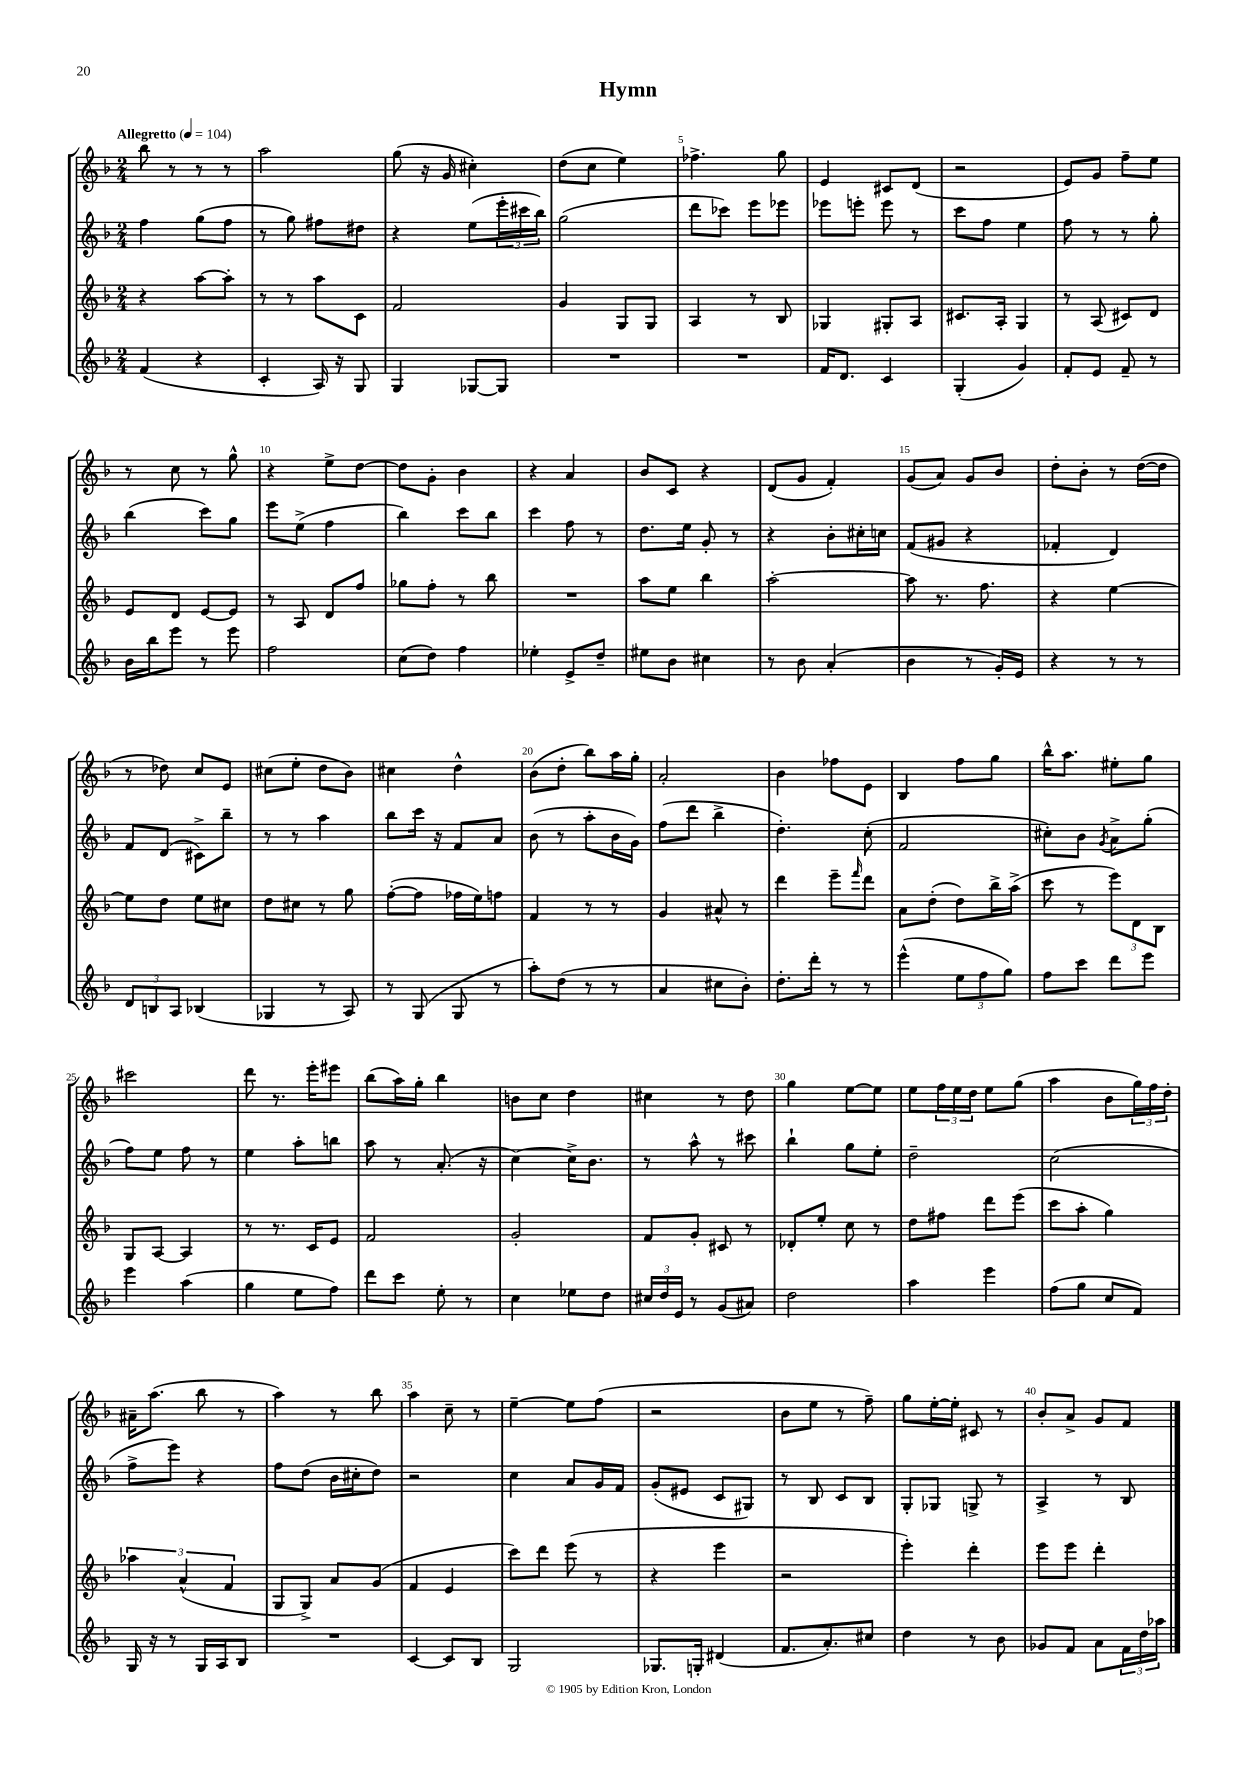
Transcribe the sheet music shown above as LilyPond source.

\header { title = "Hymn" }
<<
\new StaffGroup <<
\new Staff = "s0" {
    \clef treble \key f \major \numericTimeSignature \time 2/4 \tempo "Allegretto" 4 = 104
    bes''8 r8 r8 r8 |
    a''2 |
    g''8( r16 g'16 cis''4-.) |
    d''8( c''8 e''4) |
    fes''4.-> g''8 |
    e'4 cis'8 d'8( |
    r2 |
    e'8) g'8 f''8-- e''8 |
    r8 c''8 r8 g''8-^ |
    r4 e''8-> d''8~ |
    d''8 g'8-. bes'4 |
    r4 a'4 |
    bes'8 c'8 r4 |
    d'8( g'8 f'4-.) |
    g'8( a'8) g'8 bes'8 |
    d''8-. bes'8-. r8 d''16~( d''16 |
    r8 des''8) c''8 e'8 |
    cis''8( e''8-. d''8 bes'8) |
    cis''4 d''4-^ |
    bes'8( d''8-. bes''8) a''16 g''16-. |
    a'2-. |
    bes'4 fes''8 e'8 |
    bes4 f''8 g''8 |
    bes''16-^ a''8. eis''8-. g''8 |
    cis'''2 |
    d'''8 r8. e'''16-. eis'''8 |
    bes''8( a''16) g''16-. bes''4 |
    b'8 c''8 d''4 |
    cis''4 r8 d''8 |
    g''4 e''8~ e''8 |
    e''8 \tuplet 3/2 { f''16 e''16 d''16 } e''8 g''8( |
    a''4 bes'8 \tuplet 3/2 { g''16) f''16 d''16-. } |
    ais'16-- a''8.( bes''8 r8 |
    a''4) r8 bes''8 |
    a''4 c''8-- r8 |
    e''4~-- e''8 f''8( |
    r2 |
    bes'8 e''8 r8 f''8--) |
    g''8 e''16~-. e''16-. cis'8 r8 |
    bes'8-. a'8-> g'8 f'8 \bar "|." |
}
\new Staff = "s1" {
    \clef treble \key f \major \numericTimeSignature \time 2/4
    f''4 g''8( f''8 |
    r8 g''8) fis''8 dis''8 |
    r4 e''8( \tuplet 3/2 { e'''16-. cis'''16 bes''16) } |
    g''2( |
    d'''8 ces'''8) e'''8 ees'''8 |
    ees'''8 e'''8-. e'''8 r8 |
    c'''8 f''8 e''4 |
    f''8 r8 r8 g''8-. |
    bes''4( c'''8) g''8 |
    e'''8 e''8->( f''4 |
    bes''4) c'''8 bes''8 |
    c'''4 f''8 r8 |
    d''8. e''16 g'8-. r8 |
    r4 bes'8-. cis''16-. c''16 |
    f'8( gis'8 r4 |
    fes'4-. d'4) |
    f'8 d'8( cis'8->) bes''8-- |
    r8 r8 a''4 |
    bes''8 c'''16 r16 f'8 a'8 |
    bes'8( r8 a''8-. bes'16 g'16) |
    f''8( d'''8 bes''4-> |
    d''4.-.) c''8-.( |
    f'2 |
    cis''8-.) bes'8 \acciaccatura { g'8 } a'8-> g''8-.( |
    f''8) e''8 f''8 r8 |
    e''4 a''8-. b''8 |
    a''8 r8 a'8.-.( r16 |
    c''4~) c''16-> bes'8. |
    r8 a''8-^ r8 cis'''8 |
    bes''4-! g''8 e''8-. |
    d''2-- |
    c''2( |
    f''8-> e'''8) r4 |
    f''8 d''8( bes'16 cis''16-. d''8) |
    r2 |
    c''4 a'8 g'16 f'16 |
    g'8-.( eis'8 c'8 gis8) |
    r8 bes8 c'8 bes8 |
    g8-. ges8 g8-> r8 |
    a4-> r8 bes8 \bar "|." |
}
\new Staff = "s2" {
    \clef treble \key f \major \numericTimeSignature \time 2/4
    r4 a''8~ a''8-. |
    r8 r8 a''8 c'8 |
    f'2 |
    g'4 g8 g8 |
    a4 r8 bes8 |
    ges4 gis8-. a8 |
    cis'8. a16-. g4 |
    r8 a8( cis'8) d'8 |
    e'8 d'8 e'8~ e'8 |
    r8 a8 d'8 f''8 |
    ges''8 f''8-. r8 bes''8 |
    R2 |
    a''8 e''8 bes''4 |
    a''2~-. |
    a''8 r8. f''8. |
    r4 e''4~ |
    e''8 d''8 e''8 cis''8 |
    d''8 cis''8 r8 g''8 |
    f''8~-.( f''8 fes''16 e''16) f''8 |
    f'4 r8 r8 |
    g'4 ais'8-^ r8 |
    d'''4 e'''8-- \grace { f'''16 } d'''8 |
    a'8 d''8-.( d''8) bes''16-> a''16->( |
    c'''8 r8 \tuplet 3/2 { e'''8) d'8 bes8 } |
    g8 a8~ a4 |
    r8 r8. c'16 e'8 |
    f'2 |
    g'2-. |
    f'8 g'8-. cis'8 r8 |
    des'8-. e''8-. c''8 r8 |
    d''8 fis''8 d'''8 e'''8( |
    c'''8 a''8-. g''4) |
    \tuplet 3/2 { aes''4 a'4-^( f'4 } |
    g8 g8->) a'8 g'8( |
    f'4 e'4 |
    c'''8) d'''8 e'''8( r8 |
    r4 e'''4 |
    r2 |
    e'''4-.) d'''4-. |
    e'''8 e'''8 d'''4-. \bar "|." |
}
\new Staff = "s3" {
    \clef treble \key f \major \numericTimeSignature \time 2/4
    f'4( r4 |
    c'4-. a16) r16 g8 |
    g4 ges8~ ges8 |
    R2 |
    R2 |
    f'16 d'8. c'4 |
    g4-.( g'4) |
    f'8-. e'8 f'8-- r8 |
    bes'16 bes''16 e'''8 r8 e'''8 |
    f''2 |
    c''8( d''8) f''4 |
    ees''4-. e'8-> d''8-- |
    eis''8 bes'8 cis''4 |
    r8 bes'8 a'4-.( |
    bes'4 r8 g'16-.) e'16 |
    r4 r8 r8 |
    \tuplet 3/2 { d'8 b8 a8 } bes4( |
    ges4 r8 a8) |
    r8 g8( g8 r8 |
    a''8-.) d''8( r8 r8 |
    a'4 cis''8 bes'8-.) |
    d''8.-. d'''16-. r8 r8 |
    e'''4-^( \tuplet 3/2 { e''8 f''8 g''8) } |
    f''8 c'''8 d'''8 e'''8 |
    e'''4 a''4( |
    g''4 e''8 f''8) |
    d'''8 c'''8 e''8-. r8 |
    c''4 ees''8 d''8 |
    \tuplet 3/2 { cis''16 d''16 e'16 } r8 g'8( ais'8) |
    d''2 |
    a''4 e'''4 |
    f''8( g''8 c''8 f'8) |
    g16 r16 r8 g16 a16 bes8 |
    R2 |
    c'4~ c'8 bes8 |
    g2 |
    ges8. g16-. dis'4( |
    f'8. a'8.-.) cis''8 |
    d''4 r8 bes'8 |
    ges'8 f'8 a'8 \tuplet 3/2 { f'16 d''16 aes''16 } \bar "|." |
}
>>
>>
\layout { \context { \Score \override BarNumber.break-visibility = ##(#f #t #t) barNumberVisibility = #(every-nth-bar-number-visible 5) } }
